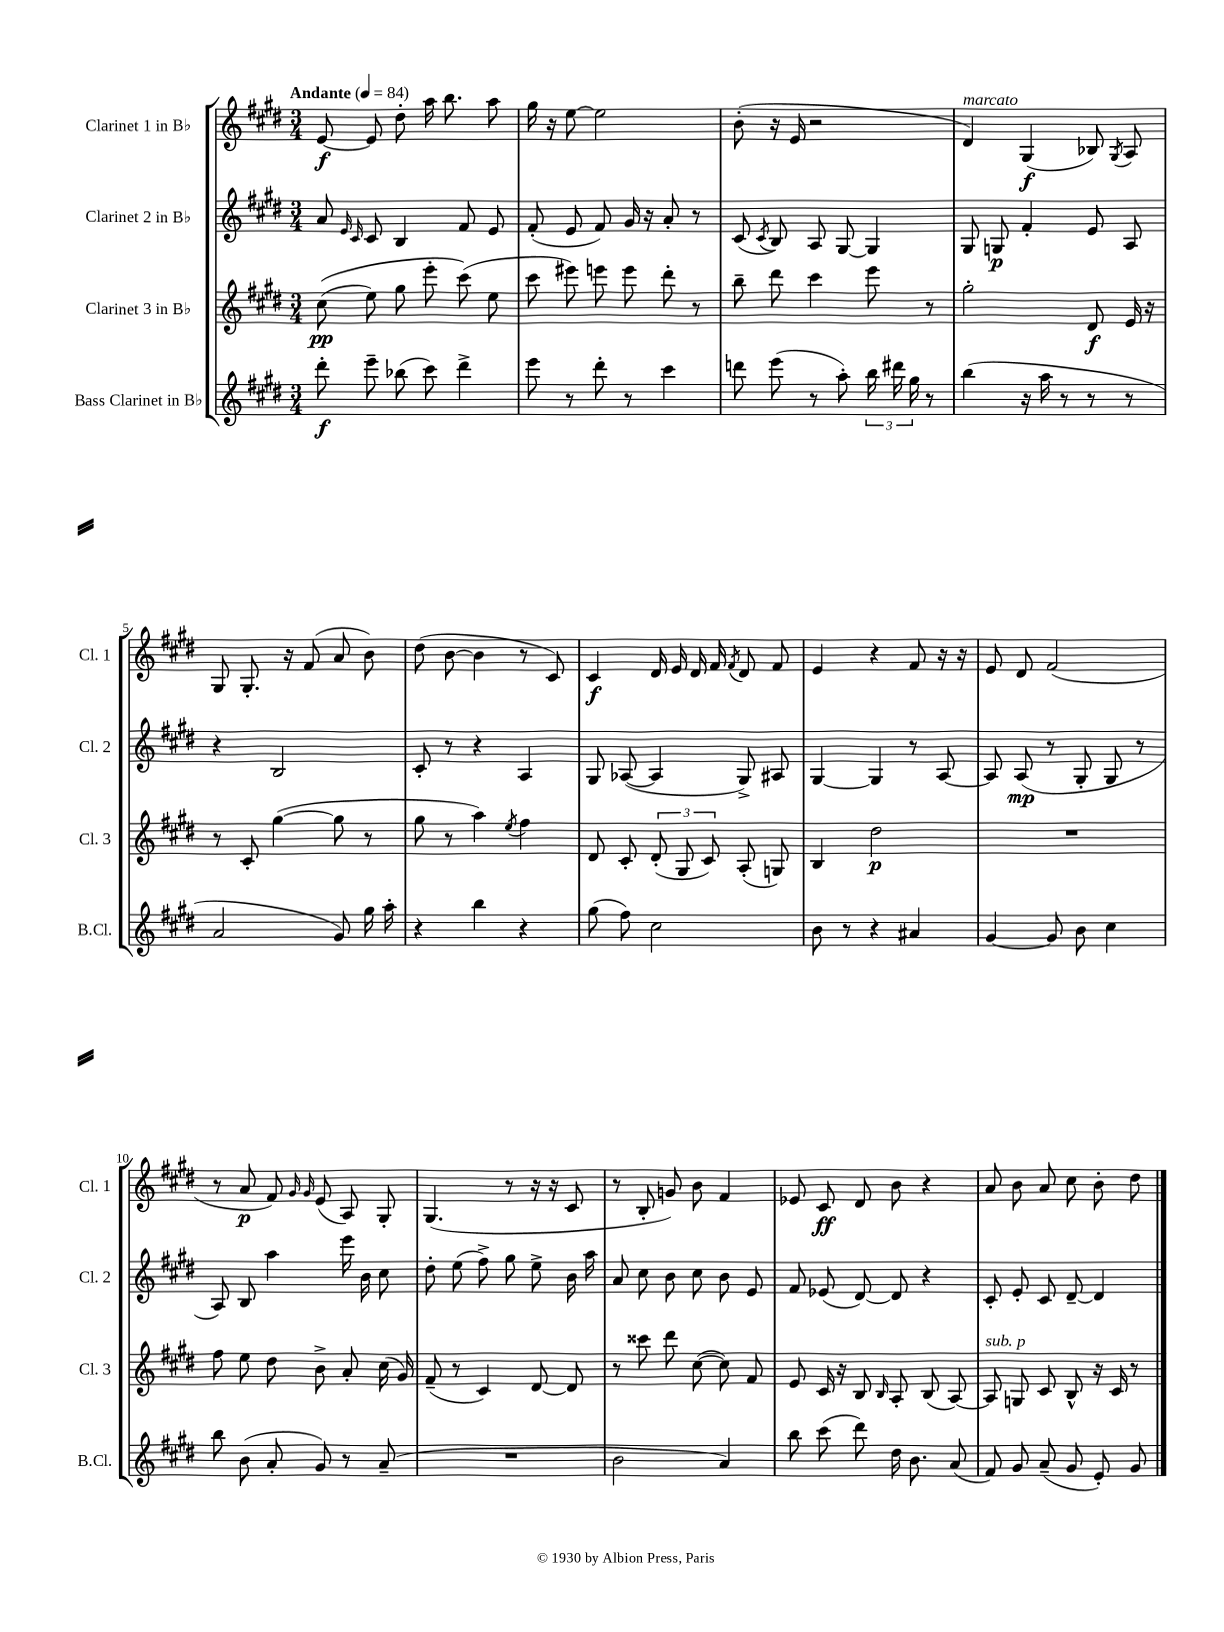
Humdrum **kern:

**kern	**kern	**kern	**kern
*staff4	*staff3	*staff2	*staff1
*clefG2	*clefG2	*clefG2	*clefG2
*k[f#c#g#d#]	*k[f#c#g#d#]	*k[f#c#g#d#]	*k[f#c#g#d#]
*M3/4	*M3/4	*M3/4	*M3/4
*MM84	*MM84	*MM84	*MM84
8ddd#'	&((8cc#	8a	[8e
.	.	16qqe	.
.	.	16qqc#	.
8eee~	8ee)	8c#	8e]
(8bb-	8gg#	4B	8dd#'
8ccc#)	8eee'	.	16aa
.	.	.	8.bb
4ddd#^	(8ccc#&)	8f#	.
.	8ee	8e	8aa
=	=	=	=
8eee	8ccc#	(8f#'	16gg#
.	.	.	16r
8r	8eee#)	8e	[8ee
8ddd#'	8eee	8f#)	2ee]
8r	8eee	16g#	.
.	.	16r	.
4ccc#	8ddd#'	8a'	.
.	8r	8r	.
=	=	=	=
8ddd	8bb~	(8c#	(8b'
.	.	8qc#	.
(8eee	8ddd#	8B)	16r
.	.	.	16e
8r	4ccc#	8A	2r
8aa')	.	[8G#	.
24bb	8eee	4G#]	.
24ddd#	.	.	.
24gg#	.	.	.
8r	8r	.	.
=	=	=	=
(4bb	2gg#'	8G#	4d#)
.	.	8G	.
16r	.	4f#'	(4G#
16aa	.	.	.
8r	.	.	.
8r	8d#	8e	8B-)
.	.	.	8qG#
8r	16e	8A	8A
.	16r	.	.
=	=	=	=
2a	8r	4r	8G#
.	8c#'	.	8.G#'
.	([4gg#	2B	.
.	.	.	16r
.	.	.	(8f#
8g#)	8gg#]	.	8a
16gg#	8r	.	8b)
16aa'	.	.	.
=	=	=	=
4r	8gg#	8c#'	(8dd#
.	8r	8r	[8b
4bb	4aa)	4r	4b]
.	8qee	.	.
4r	4ff#	4A	8r
.	.	.	8c#)
=	=	=	=
(8gg#	8d#	8G#	4c#
8ff#)	8c#'	([8A-	.
2cc#	(12d#'	4A-]	16d#
.	.	.	16e
.	12G#	.	.
.	.	.	16d#
.	12c#)	.	.
.	.	.	16f#
.	.	.	8qf#
.	(8A'	8G#^)	8d#
.	8G)	8A#	8f#
=	=	=	=
8b	4B	[4G#	4e
8r	.	.	.
4r	2dd#	4G#]	4r
4a#	.	8r	8f#
.	.	[8A	16r
.	.	.	16r
=	=	=	=
[4g#	2.r	8A]	8e
.	.	(8A	8d#
8g#]	.	8r	(2f#
8b	.	8G#'	.
4cc#	.	8G#	.
.	.	8r	.
=	=	=	=
8bb	8ff#	8A)	8r
(8b	8ee	8B	8a
8a'	8dd#	4aa	8f#)
.	.	.	16qqg#
.	.	.	16qqg#
8g#)	8b^	.	(8e
8r	8a'	16eee	8A)
.	.	16b	.
(8a~	(16cc#	8cc#	8G#'
.	16g#)	.	.
=	=	=	=
2.r	(8f#~	8dd#'	(4.G#
.	8r	(8ee	.
.	4c#)	8ff#^)	.
.	.	8gg#	8r
.	[8d#	8ee^	16r
.	.	.	16r
.	8d#]	16b	8c#
.	.	16aa	.
=	=	=	=
2b	8r	8a	8r
.	8ccc##	8cc#	8B'
.	8ddd#	8b	8g)
.	([8cc#	8cc#	8b
4a)	8cc#])	8b	4f#
.	8f#	8e	.
=	=	=	=
8bb	8e	8f#	8e-
(8ccc#	16c#	(8e-	8c#
.	16r	.	.
8ddd#)	8B	[8d#)	8d#
.	16qqB	.	.
16dd#	8A'	8d#]	8b
8.b	.	.	.
.	(8B	4r	4r
(8a	[8A)	.	.
=	=	=	=
8f#)	8A]	8c#'	8a
8g#	8G	8e'	8b
(8a~	8c#	8c#	8a
8g#	8B^^	[8d#~	8cc#
8e')	16r	4d#]	8b'
.	16c#	.	.
8g#	8r	.	8dd#
==	==	==	==
*-	*-	*-	*-
